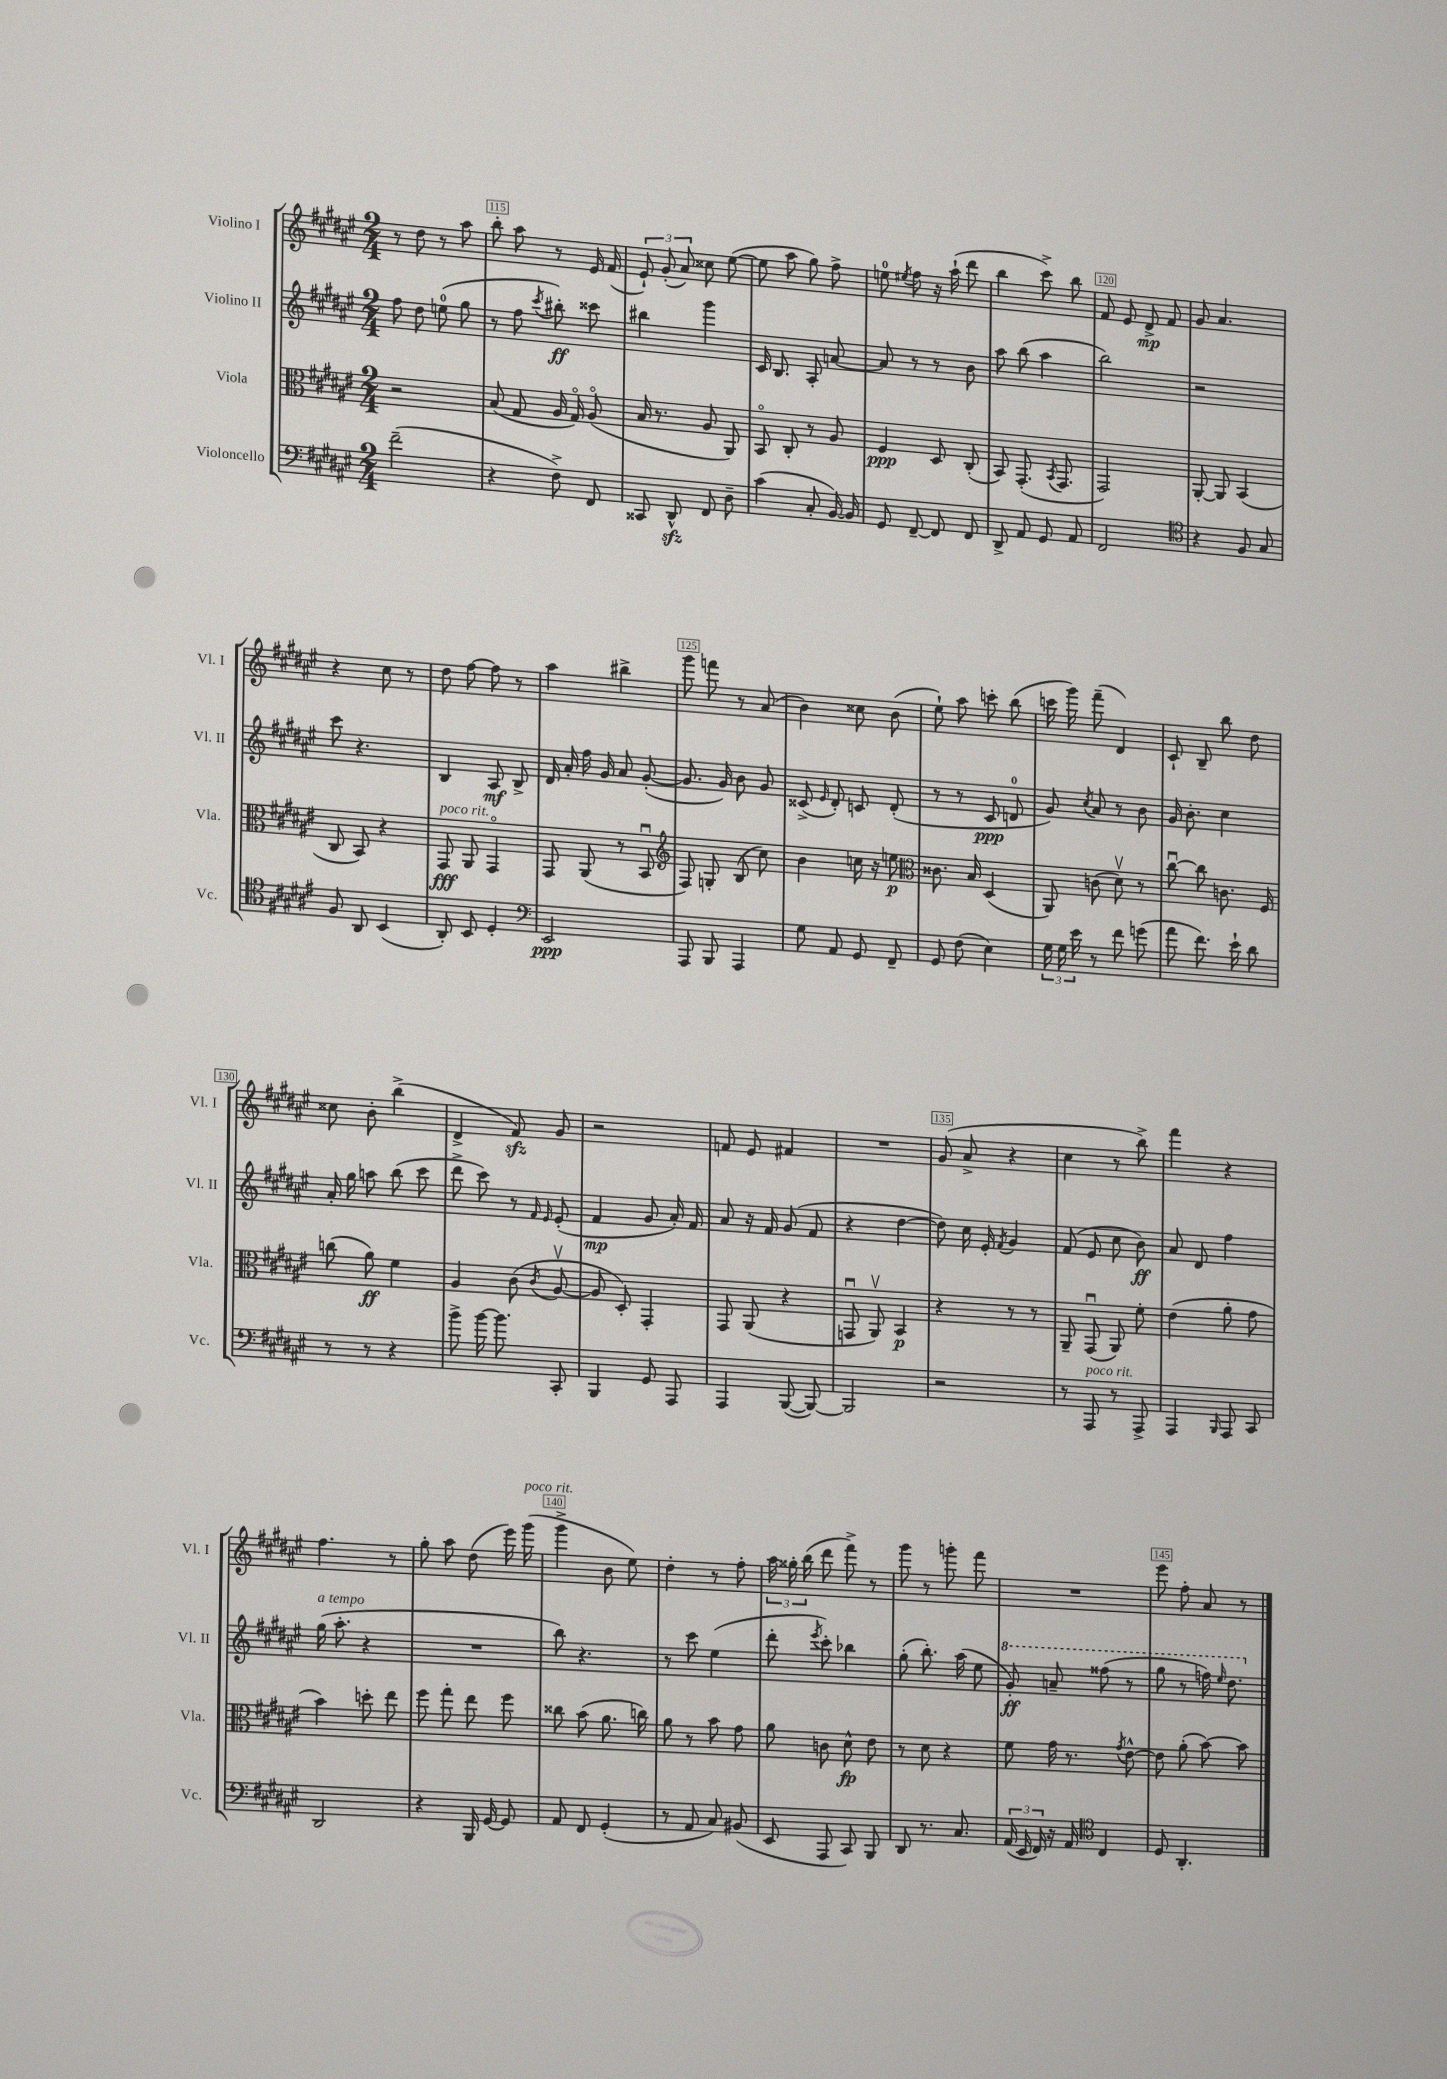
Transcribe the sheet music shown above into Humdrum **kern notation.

**kern	**kern	**kern	**kern
*staff4	*staff3	*staff2	*staff1
*clefF4	*clefC3	*clefG2	*clefG2
*k[f#c#g#d#a#e#]	*k[f#c#g#d#a#e#]	*k[f#c#g#d#a#e#]	*k[f#c#g#d#a#e#]
*M2/4	*M2/4	*M2/4	*M2/4
(2f#~\	2r	8ff#\	8r
.	.	8dd#\	8dd#\
.	.	(8ee\	8r
.	.	8gg#\	8aa#\
=	=	=	=
4r	(8B/	8r	8bb'\
.	8G#/	8ff#\	8aa#\
.	.	8qccc#/	.
8F#^\)	16A#/	8bb#'\)	8r
.	16G#o/)	.	.
8FF#/	(8A#o/	8ccc##\	16e#/
.	.	.	(16f#/
=	=	=	=
8CC##/	16B/	4bb#\	12e#`/)
.	8.r	.	.
.	.	.	(12g#'/
8DD#^^/	.	.	.
.	.	.	12a#/)
8FF#/	8A#/	4ggg#\	8cc##\
8D#~\	8AA#/)	.	([8ee#\
=	=	=	=
(4c#\	8BBo/	16c#/	8ee#\]
.	.	8.B/	.
.	8C#'/	.	8aa#\
8C#'/	8r	8A#'/	8gg#\)
[16BB/)	8A#/	[8a/	8ff#^\
16BB/]	.	.	.
=	=	=	=
8GG#/	4F#/	8a/]	8ee\
.	.	.	8qee#/
[8FF#~/	.	8r	8ff#\
8FF#/]	8D#/	8r	16r
.	.	.	(16aa#`\
8FF#/	(8C#'/	8b\	8ddd#\
=	=	=	=
8DD#^/	8BB/)	8aa#\	4bb\
8AA#/	(8.GG#'/	(8bb\	.
8GG#/	.	4aa#\	8ccc#^\)
.	8qBB/	.	.
.	8.GG#/	.	.
8AA#/	.	.	8bb\
=	=	=	=
2FF#/	2GG#/)	2bb\)	8f#/
.	.	.	8e#/
.	.	.	8d#^/
.	.	.	8f#/
=	=	=	=
*clefC4	*	*	*
4r	[8AA#'/	2r	8g#/
.	8AA#/]	.	4.a#/
8F#/	(4BB/	.	.
8G#/	.	.	.
=	=	=	=
8F#/	8C#/	8ccc#\	4r
8AA#/	8BB/)	4.r	.
(4BB/	4r	.	8cc#\
.	.	.	8r
=	=	=	=
8AA#'/)	8GG#/	4B/	8dd#\
8BB/	8AA#/	.	[8ff#\
4D#'/	4GG#o/	8A#/	8ff#\]
.	.	8B^/	8r
=	=	=	=
*clefF4	*	*	*
2EE#/	8GG#/	16d#/	4aa#\
.	.	16a#'/	.
.	(8AA#/	16ff#\	.
.	.	16g#/	.
.	8r	8a#/	4bb#^\
.	8BBu/	([8g#'/	.
=	=	=	=
*	*clefG2	*	*
8AAA#/	8F#/)	8.g#/]	8ggg#\
8BBB/	8G'/	.	8fff\
.	.	16g#/)	.
4AAA#/	(8B/	8b\	8r
.	8cc#\)	8g#/	(8a#/
=	=	=	=
8G#\	4b\	(8c##^/	4b\)
.	.	16qqe#/	.
8AA#/	.	8d#'/)	.
8GG#/	16cc\	8c/	8cc##\
.	16r	.	.
8FF#~/	8ee\	(8d#'/	(8b\
=	=	=	=
*	*clefC3	*	*
8GG#/	8.c##\	8r	8ee#`\)
(8F#\	.	8r	8aa#\
.	16B/	.	.
4E#\)	(4D#/	8c#/	8ccc'\
.	.	8d/	(8bb\
=	=	=	=
24G#\	8AA#/)	8g#/)	16ccc\
24G#\	.	.	.
.	.	.	16ggg#\)
24e#\	.	.	.
.	.	8qcc#/	.
8r	(8c\	8a#/	(8fff#~\
8f#\	8d#v\)	8r	4d#/)
(8g\	8r	8b\	.
=	=	=	=
8a#\	[8cc#u\	16g#/	8c#`/
.	.	8.b'\	.
8.f#\)	8cc#\]	.	8B~/
.	8.c\	4cc#\	8bb\
16e#`\	.	.	.
8d#\	.	.	8dd#\
.	16F#/	.	.
=	=	=	=
8r	(8cc\	16a#'/	8cc##\
.	.	16gg#\	.
8r	8a#\)	8aa\	8b'\
4r	4f#\	(8bb\	(4bb^\
.	.	8ccc#\	.
=	=	=	=
8b^\	4A#/	8ddd#^\	4d#^/
[16b\	.	8ccc#\)	.
8.b\]	.	.	.
.	(8c#\	8r	8f#/)
.	.	16qqf#/	.
.	8qc#/	16qqe#/	.
8CC#'/	[8A#v/	(8e#'/	8g#/
=	=	=	=
4BBB/	8A#/]	4f#/	2r
.	8D#'/)	.	.
8GG#/	4GG#'/	8g#/	.
8AAA#/	.	16a#'/)	.
.	.	16f#/	.
=	=	=	=
4AAA#/	8GG#/	8a#/	8f/
.	(8AA#/	16r	8e#/
.	.	16f#/	.
([8BBB/	4r	(8g#/	4f#/
8BBB/_)	.	8f#/	.
=	=	=	=
2BBB/]	8GGu/	4r	2r
.	8AA#v/)	.	.
.	4BB/	[4dd#\	.
=	=	=	=
2r	4r	8dd#\])	(8g#/
.	.	16cc#\	8a#^/
.	.	16e#'/	.
.	.	8qf#/	.
.	8r	4g#/	4r
.	8r	.	.
=	=	=	=
8r	8AA#~/	(8f#/	4cc#\
8AAA#/	(8GG#u/	8e#/	.
8r	8AA#/)	8cc#\	8r
8AAA#^/	8f#'\	8b\)	8bb^\)
=	=	=	=
4AAA#/	(4e#\	8a#/	4fff#\
.	.	8d#/	.
16qqBBB/	.	.	.
8AAA#/	8a#'\	4ff#\	4r
8CC#/	8g#\	.	.
=	=	=	=
2DD#/	4b\)	(16gg#\	4.ff#\
.	.	8.aa#'\	.
.	8dd'\	4r	.
.	8ee#\	.	8r
=	=	=	=
4r	8ff#\	2r	8gg#'\
.	8gg#'\	.	8aa#\
16BBB/	8ee#\	.	(8dd#\
[16GG#/	.	.	.
8GG#/]	8ff#\	.	16eee#\)
.	.	.	(16ggg#\
=	=	=	=
8AA#/	8cc##\	8bb\)	4ggg#^\
8FF#/	(8b\	4.r	.
(4GG#'/	8.a#\	.	8b\
.	.	.	8ee#\)
.	16cc\)	.	.
=	=	=	=
8r	8a#\	8r	4dd#'\
8AA#/	8r	8ccc#\	.
8C#/)	8b\	(4ee#\	8r
(8BB#/	8g#\	.	8ff#'\
=	=	=	=
8EE#/	8a#\	8ddd#'\	24aa#\
.	.	.	24gg##'\
.	.	.	(24bb\
.	.	8qeee#/	.
8AAA#/	8c\	8ccc#'\)	8ddd#\
8CC#/)	8d#^^\	4bb-\	8fff#^\)
8BBB/	8e#\	.	8r
=	=	=	=
8DD#/	8r	(8gg#'\	8ggg#\
8.r	8d#\	8.bb'\)	8r
.	4r	.	8ggg'\
8.C#/	.	(16aa#\	.
.	.	8ee#\	8fff#\
=	=	=	=
(24AA#/	8f#\	8gg#'/)	2r
24EE#/	.	.	.
24FF#/)	.	.	.
16r	16g#\	8aa~/	.
16AA#/	8.r	.	.
*clefC4	*	*	*
4C#/	.	(8fff##\	.
.	8qg#/	.	.
.	[8e#^^\	8r	.
=	=	=	=
8D#/	8e#\]	8ggg#\	8eee#\
4.AA#'/	(8a#'\	8r	8ff#'\
.	[8b\)	16fff\)	8a#/
.	.	16qqeee#/	.
.	.	8.ddd#\	.
.	8b\]	.	8r
==	==	==	==
*-	*-	*-	*-
